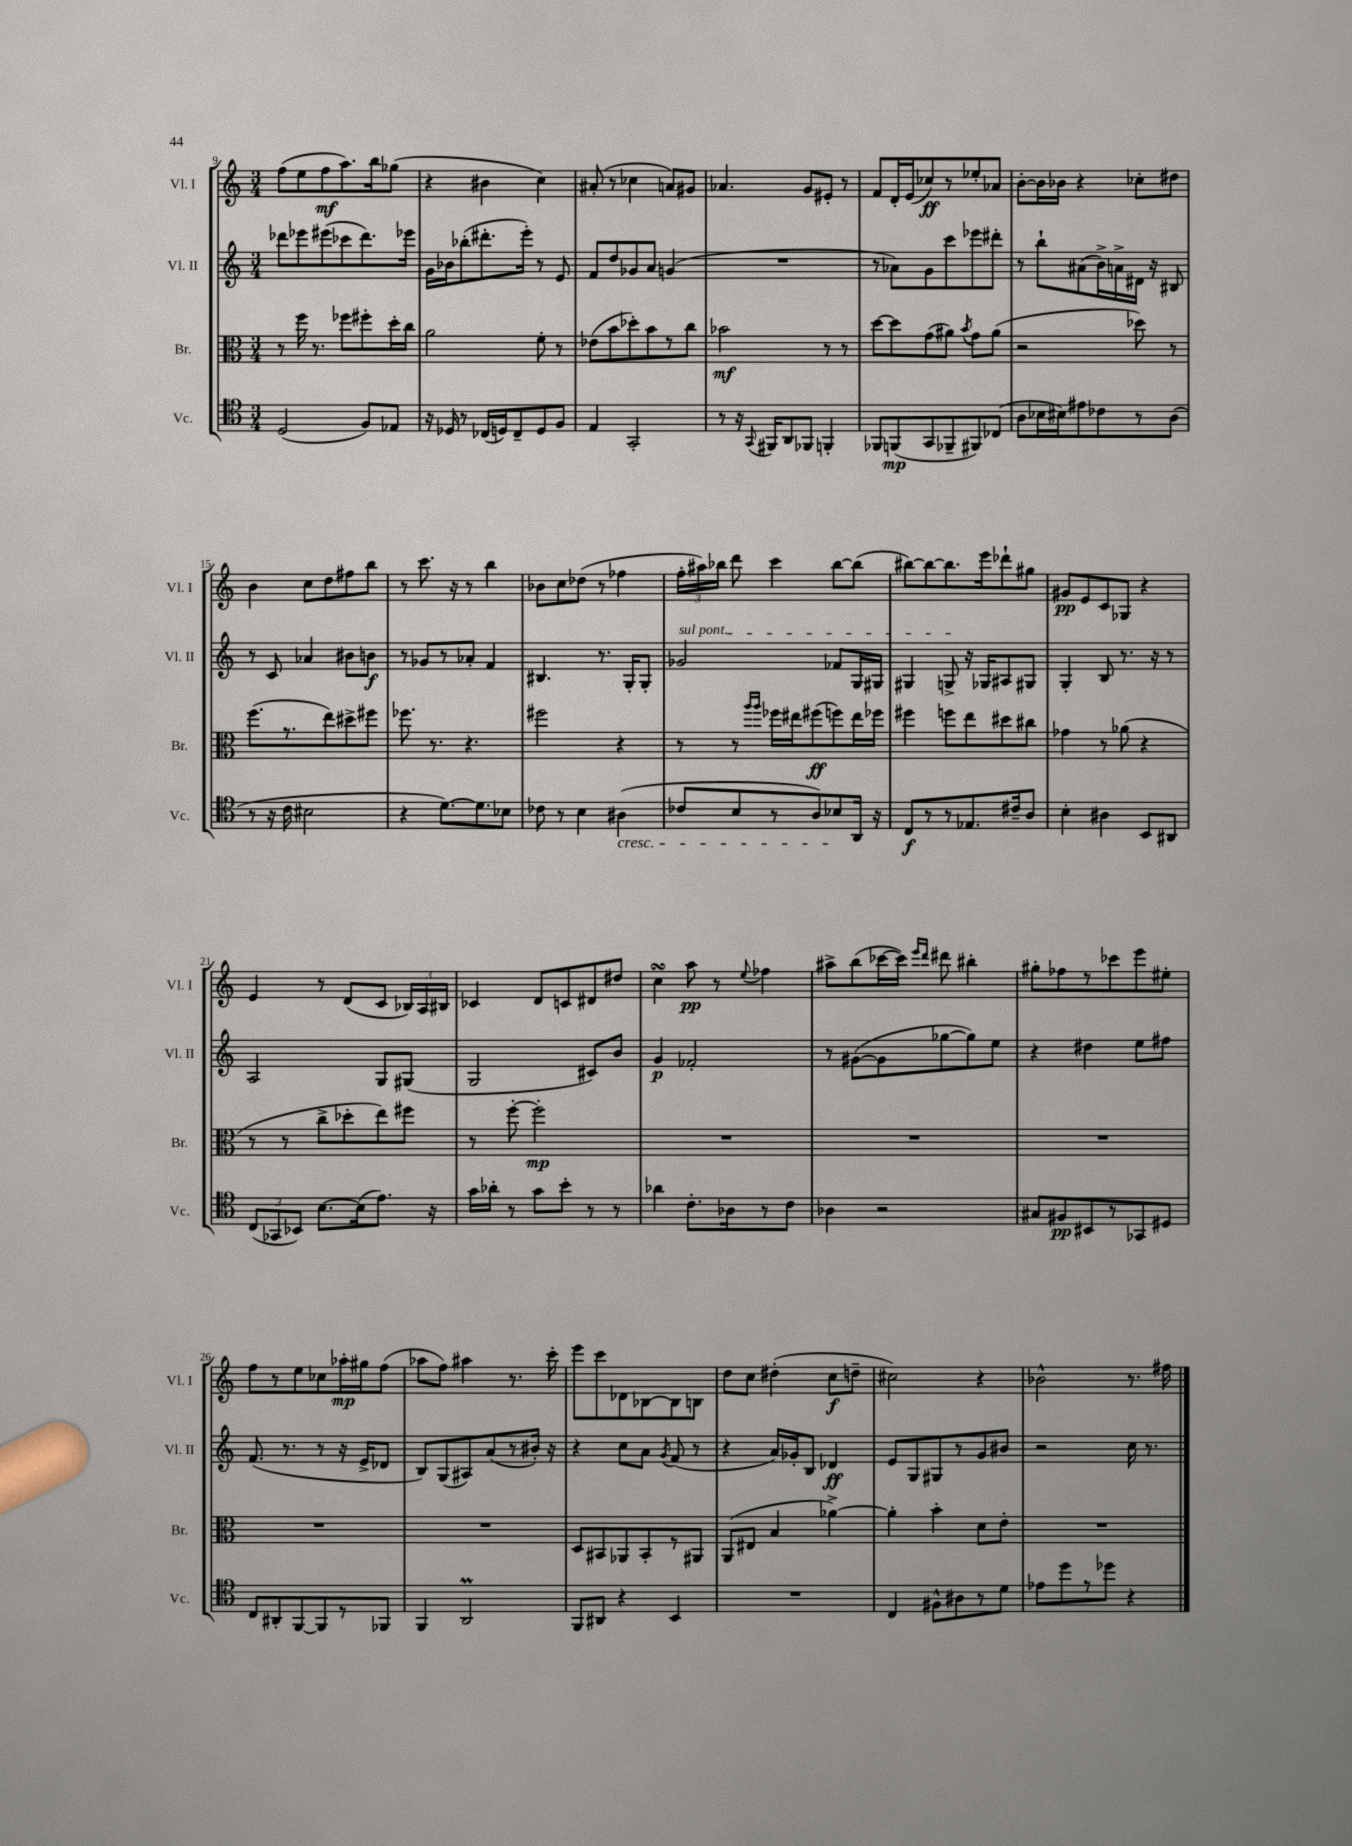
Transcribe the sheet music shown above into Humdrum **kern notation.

**kern	**kern	**kern	**kern
*staff4	*staff3	*staff2	*staff1
*clefC4	*clefC3	*clefG2	*clefG2
*k[]	*k[]	*k[]	*k[]
*M3/4	*M3/4	*M3/4	*M3/4
(2D/	8r	8ddd-\L	(8ff\L
.	16ff\	8eee-\	8ee\
.	8.r	.	.
.	.	(8eee#\	8ff\
.	8ff-\L	8ccc-\	8.aa\)
8F/L)	8ff#'\	8.ddd-\)	.
.	.	.	16bb\k
8E-/J	16dd'\L	.	(8gg-\J
.	16cc\JJ	16eee-\Jk	.
=	=	=	=
16r	2a\	16g\LL	4r
16D-/	.	16b-\J	.
8r	.	(8bb-'\	.
(16C-/LL	.	8.ddd#'\	4b#\
16D/J)	.	.	.
8C-~/	.	.	.
.	.	16eee'\Jk)	.
8D/	8f'\	8r	4cc\)
8F/J	8r	8e/	.
=	=	=	=
4E/	(8e-\L	8f/L	(8a#'/
.	8b\	8dd/	8r
2GG'/	8dd-'\)	8g-/	4cc-\
.	8b\	8a/J	.
.	8r	(4g/	8a/L)
.	8cc\J	.	8g#/J
=	=	=	=
8r	2b-\	2.r	4.a-/
16r	.	.	.
8qqGG/	.	.	.
16FF#/LK	.	.	.
8AA/	.	.	.
8FF-/J	.	.	8g/L
4FF'/	8r	.	8e#'/J
.	8r	.	8r
=	=	=	=
8FF-/L	[8dd\L	8r	8f/L
(8FF/	8dd\]	8a-\L)	16d'/L
.	.	.	(16e/J
8GG/	(8g\	8g\	8cc-/)
8FF-~/	8a#\J)	8ccc\	8r
.	8qb/	.	.
8FF#/)	8g\L	8eee-\	8ee-'/
(8C-/J	(8a#\J	8ddd#'\J	8a-/J
=	=	=	=
8A\L	2r	8r	[8b'\L
16B-\L	.	8bb`\L	16b\]L
16B#\J)	.	.	16b-\JJ
8e#\	.	(8a#\	4r
8c-\	.	16b^\L)	.
.	.	16a^\	.
8r	8dd-\)	16d#\JJ	8cc-'\L
.	.	16r	.
(8A\J	8r	8B#/	8dd#\J
=	=	=	=
8r	(8.ff\L	8r	4b\
16r	.	8c/	.
16c\	8.r	.	.
2B#\	.	4a-/	8cc\L
.	8ee\)	.	8dd\
.	8dd#^\	8b#\L	8ff#\
.	8ff#\J	8b\J	8bb\J
=	=	=	=
4r	8.ff-\	8r	8r
.	.	8g-/L	8.ccc\
.	8.r	.	.
[8.d\L)	.	8r	.
.	.	.	16r
.	4.r	8a-'/J	8r
8.d\]	.	.	.
.	.	4f/	4bb\
8B-\J	.	.	.
=	=	=	=
8c-\	2ff#\	4.B#/	8b-\L
8r	.	.	8cc\
4B\	.	.	(8dd-\J
.	.	8.r	8r
(4A#\	4r	.	4ff-\
.	.	16G'/LK	.
.	.	8G'/J	.
=	=	=	=
8c-/L	8r	2g-/	24ff'\LL
.	.	.	24aa#\)
.	.	.	24bb-\JJ
8B/	8r	.	8ddd\
.	16qqaa/LL	.	.
.	16qqaa/JJ	.	.
8r	16ff-\LL	.	4ccc\
.	16ee#\J	.	.
8A/)	(8ff#\	.	.
8B-/	8ff\)	8f-/L	[8bb-\L
16AA/Jk	16ee#\L	16G/L	(8bb-\]J
16r	16ff-\JJ	16G#/JJ	.
=	=	=	=
8C/L	4ff#\	4G#/	[8bb#\L)
8r	.	.	8bb#\_
8r	8ff\L	8G^/	8.bb#\]
8.E-/	8ee\	16r	.
.	.	16G-/LK	16eee\k
.	8dd#\	8A#/	8ddd-`\
16c#~/k	.	.	.
8A/J	8cc#\J	8G#/J	8gg#\J
=	=	=	=
4B'\	4g-\	4G'/	8g#/L
.	.	.	8e/
4A#\	8r	8B/	8c/
.	(8a-\	8.r	8G-/J
8BB/L	4r	.	4r
.	.	16r	.
8AA#/J	.	8r	.
=	=	=	=
(12C/L	8r	2A/	4e/
12GG-/	.	.	.
.	8r	.	.
12BB-/J)	.	.	.
[8.B\L	8cc^\L	.	8r
.	8dd-'\	.	(8d/L
(16B\]k	.	.	.
8.e\J)	8ee\)	8G/L	8c/J
.	8ff#\J	(8G#/J	24B-/LL)
.	.	.	24A/
16r	.	.	.
.	.	.	24B#/JJ
=	=	=	=
16g\LL	8r	2G/	4c-/
16a-'\JJ	.	.	.
8r	[8ff'\	.	.
8g\L	2ff'\]	.	8d/L
8b'\J	.	.	8c/
8r	.	8c#/L)	8d#/
8r	.	8b/J	8dd#/J
=	=	=	=
4a-\	2.r	4g/	4cc\
8.c'\L	.	2f-'/	8aa\
.	.	.	8r
16A-\k	.	.	.
.	.	.	8qqee/
8r	.	.	4ff-\
8c\J	.	.	.
=	=	=	=
4A-\	2.r	8r	8aa#^\L
.	.	([8g#\L	(8bb\
2r	.	8g#\]	[16ccc-\L
.	.	.	16ccc-\]JJ)
.	.	.	16qqeee/LL
.	.	.	16qqddd/JJ
.	.	[8gg-\	8ddd#\
.	.	8gg-\])	4bb#'\
.	.	8ee\J	.
=	=	=	=
8G#/L	2.r	4r	8gg#'\L
8F#/	.	.	8ff-\
8BB#/	.	4dd#\	8r
8r	.	.	8ccc-\
8GG-/	.	8ee\L	8eee\
8D#/J	.	8ff#\J	8ee#'\J
=	=	=	=
8C/L	2.r	(8.f/	8ff\L
8AA#'/	.	.	8r
.	.	8.r	.
[8FF/	.	.	8ee\
8FF/]	.	8r	8cc-\
8r	.	16r	16aa-'\L
.	.	16e^/LK	16gg#\J
8FF-/J	.	8d-/J	(8ff\J
=	=	=	=
4FF/	2.r	8B/L)	8aa-\L
.	.	(8G/	8ff\J)
2AA/	.	8A#/)	4aa#\
.	.	(8a/	.
.	.	8r	8.r
.	.	16b#'/Jk)	.
.	.	16r	16ccc'\
=	=	=	=
8FF/L	8D/L	4r	8eee\L
8AA#/J	8BB#/	.	8ccc\
4r	8AA-/	8cc\L	8d-\
.	8BB#'/	8a\J	[8B-\
.	.	8qg/	.
4BB/	8r	(8f/	8B-\]
.	8AA#/J	8r	8B\J
=	=	=	=
2.r	(8AA/L	4r	8dd\L
.	8E#/J	.	8cc\J
.	4B/	16a/LL)	(4dd#'\
.	.	16g-'/J	.
.	.	8B/J	.
.	[4a-^\)	4d-/	8cc\L
.	.	.	8dd~\J
=	=	=	=
4C/	4a-'\]	8e/L	2cc#\)
.	.	8G/	.
8F#^^\L	4b'\	8G#/	.
8A#\	.	8r	.
8r	8d\L	8g/	4r
8d\J	8e'\J	8b#/J	.
=	=	=	=
8e-\L	2.r	2r	2b-^^\
8dd\	.	.	.
8r	.	.	.
8dd-\J	.	.	.
4r	.	16cc\	8.r
.	.	8.r	.
.	.	.	16ff#\
==	==	==	==
*-	*-	*-	*-
